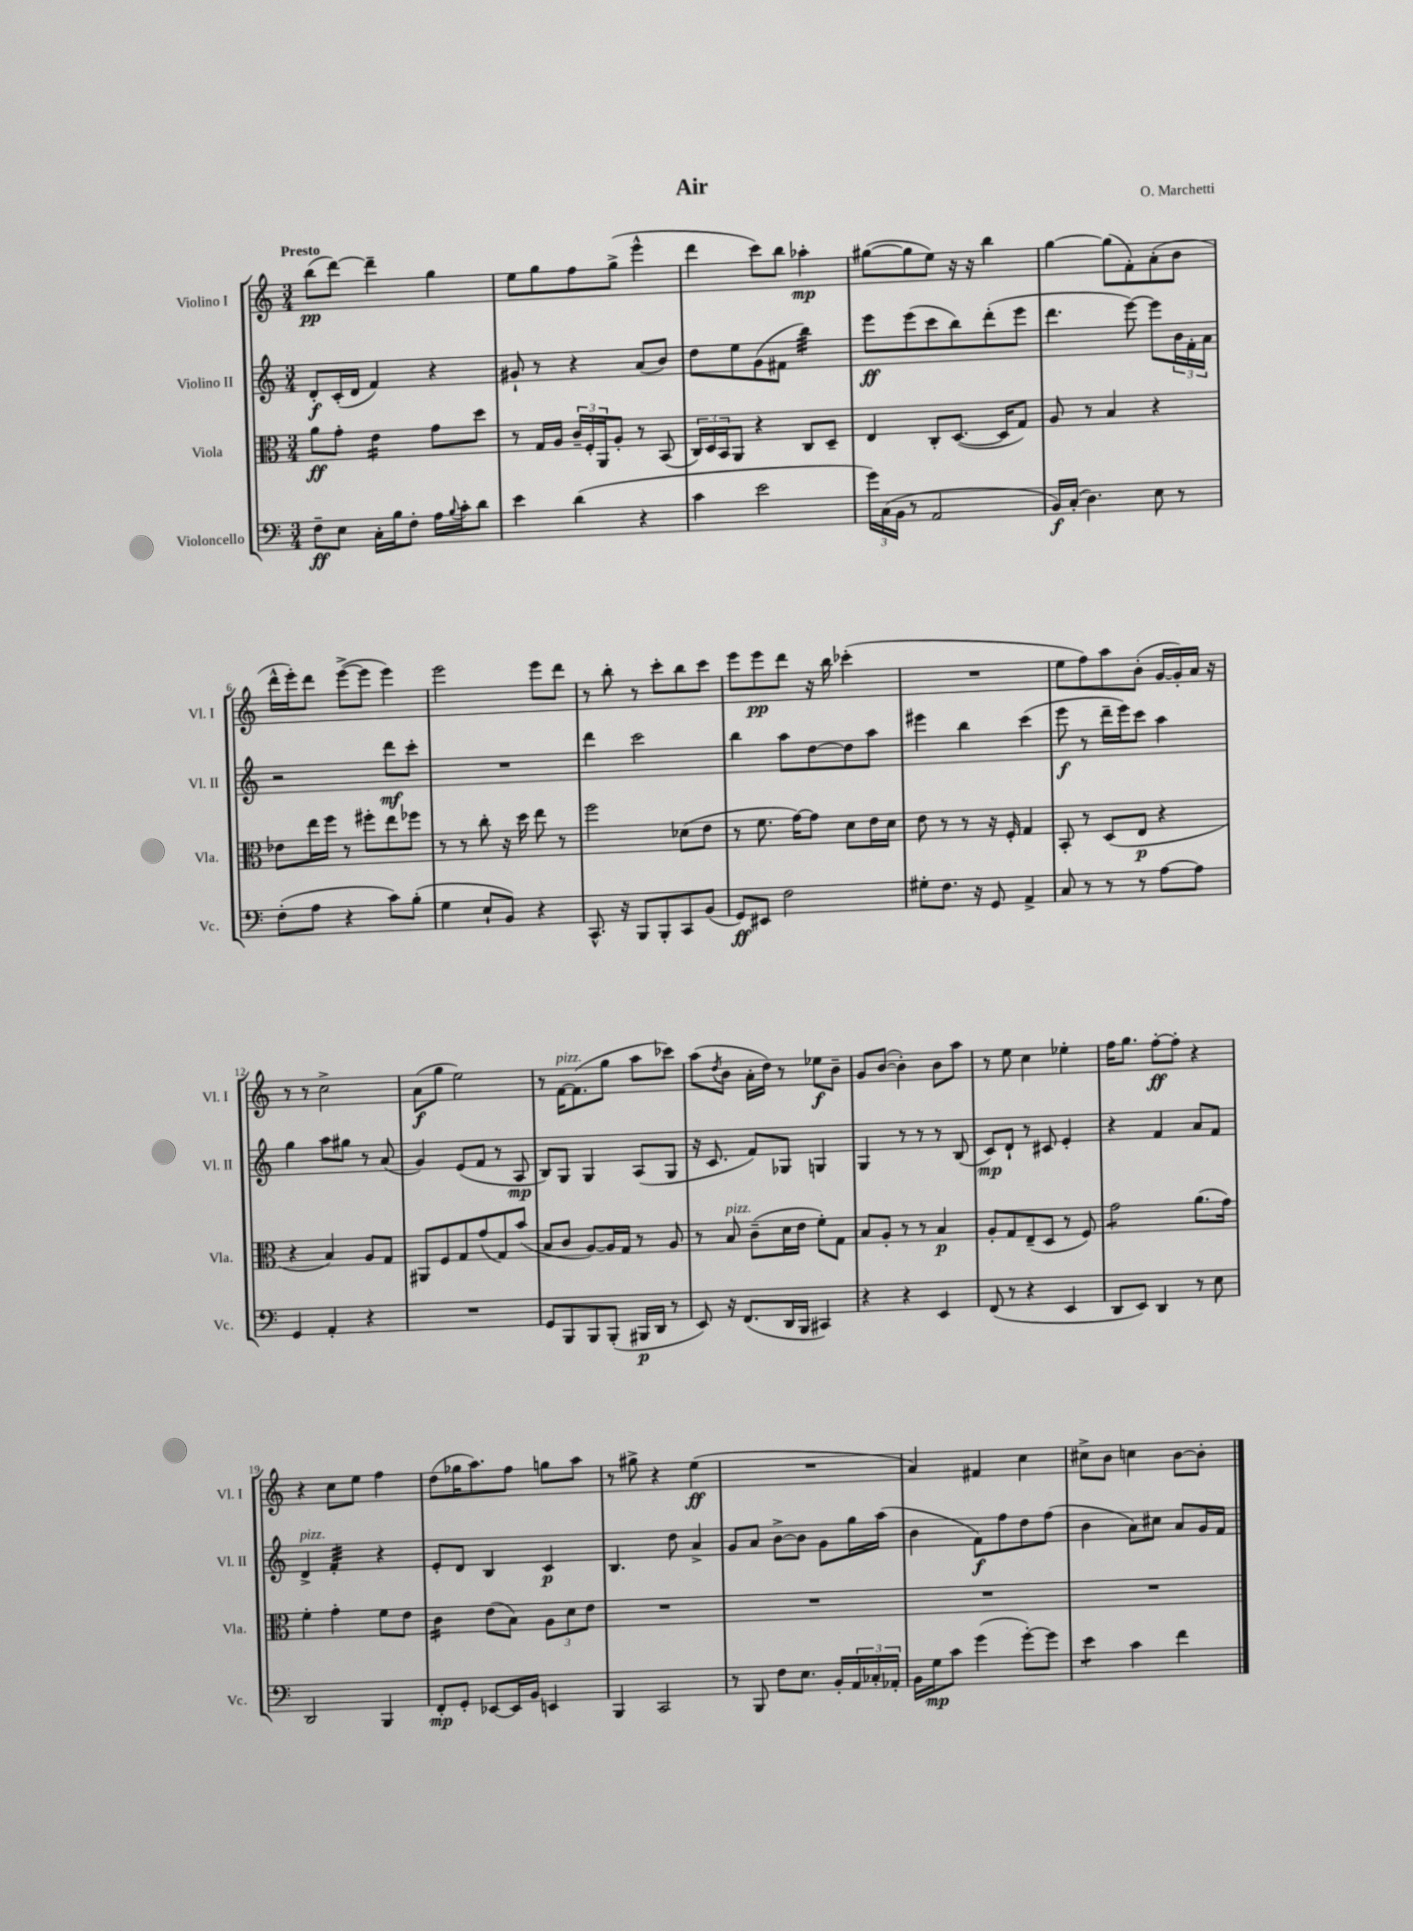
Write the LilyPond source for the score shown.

\header { title = "Air" composer = "O. Marchetti" }
<<
\new StaffGroup <<
\new Staff = "s0" \with { instrumentName = "Violino I" shortInstrumentName = "Vl. I" } {
    \clef treble \key c \major \numericTimeSignature \time 3/4 \tempo "Presto"
    b''8\pp( d'''8~) d'''4-- g''4 |
    e''8 g''8 f''8 g''8->( e'''4-^ |
    d'''4 c'''8) b''8 aes''4-.\mp |
    gis''8~( gis''8 e''8) r16 r16 b''4 |
    g''4~ g''8( f'8-.) a'8-.( b'8 |
    d'''16-^ e'''16-.) d'''8 e'''8~->( e'''8 e'''4) |
    e'''2 e'''8 d'''8 |
    r8 b''8-. r8 c'''8-. b''8 c'''8 |
    e'''8 e'''8\pp d'''8 r16 b''16 ces'''4-.( |
    R2. |
    e''8 f''8) a''8 b'8-.( g'16~ g'16-.) a'16 r16 |
    r8 r8 c''2-> |
    a'8\f( g''8 e''2) |
    r8 f'16~^\markup { \italic "pizz." } f'8.( g''8 a''8 ces'''8) |
    a''8( \acciaccatura { d''8 } b'8 a'16-. d''16) r8 ees''8\f b'8-- |
    g'8 b'8~( b'4-.) b'8 a''8 |
    r8 e''8 c''4 ees''4-. |
    f''16 g''8. f''8~-.\ff f''8-. r4 |
    r4 c''8 e''8 f''4 |
    d''8( ges''16 a''8.) f''8 g''8 a''8 |
    r8 gis''8-> r4 e''4\ff( |
    R2. |
    a'4) fis'4 c''4 |
    cis''8-> b'8 c''4 b'8~ b'8-. \bar "|." |
}
\new Staff = "s1" \with { instrumentName = "Violino II" shortInstrumentName = "Vl. II" } {
    \clef treble \key c \major \numericTimeSignature \time 3/4
    d'8-.\f c'16-.( d'16 f'4) r4 |
    gis'8-! r8 r4 a'8( b'8) |
    d''8 e''8 g'8( fis'8 b''4:32) |
    e'''8\ff e'''8( c'''8 b''8) d'''8-.( e'''8 |
    d'''4. e'''8~) e'''8 \tuplet 3/2 { b'16 f'16-. a'16 } |
    r2 d'''8\mf c'''8-. |
    R2. |
    d'''4 c'''2 |
    b''4 a''8 d''8~ d''8 a''8 |
    eis'''4 b''4 c'''4( |
    e'''8\f r8 d'''16-- e'''16) c'''8 a''4 |
    g''4 a''8 gis''8 r8 a'8( |
    g'4) e'8( f'8 r8 a8\mp |
    b8) g8 g4 a8( g8 |
    r16 c'8. f'8) ges8 g4 |
    g4 r8 r8 r8 b8( |
    c'8\mp) d'8-! r8 cis'8 e'4-. |
    r4 f'4 a'8 f'8 |
    d'4->^\markup { \italic "pizz." } f'4:32-. r4 |
    e'8-. d'8 b4 c'4\p |
    b4. d''8 a'4-> |
    g'8 a'8 b'8~-> b'8 g'8 g''16 a''16( |
    b'4 f'8\f) f''8 d''8 f''8( |
    b'4 a'8) cis''8 a'8 g'16 f'16 \bar "|." |
}
\new Staff = "s2" \with { instrumentName = "Viola" shortInstrumentName = "Vla." } {
    \clef alto \key c \major \numericTimeSignature \time 3/4
    a'8\ff g'8-. e'4:16 g'8 d''8 |
    r8 g16 a16 \tuplet 3/2 { c'16-- f16-. a,16 } a8-. r8 b,8( |
    \tuplet 3/2 { c16) d16 b,16 } a,8 r4 c8 d8-- |
    e4 c8-. d8.~( d16 g8) |
    a8 r8 b4 r4 |
    ees'8 e''16 f''16 r8 fis''8-. e''8 fes''8 |
    r8 r8 c''8-. r16 d''16 e''8 r8 |
    f''2 des'8( e'8 |
    r8 f'8. g'16~) g'8 d'8 e'16 d'16 |
    e'8 r8 r8 r16 f16-. g4 |
    b,8-. r8 d8( e8\p r4 |
    r4 b4) a8 g8 |
    ais,8 f8 g8 g'8( g8) b'8( |
    b8 c'8 a8~) a16 g16 r8 a8 |
    r8 b8^\markup { \italic "pizz." } c'8--( d'16 e'16 f'8-.) g8 |
    b8 a8-. r8 r8 b4\p |
    a8-. g8 e8--( d8 r8 f8) |
    g'2:8 a'8.( g'16) |
    f'4-. g'4-. f'8 e'8 |
    c'4:16 e'8( b8) \tuplet 3/2 { a8 d'8 e'8 } |
    R2. |
    R2. |
    R2. |
    R2. \bar "|." |
}
\new Staff = "s3" \with { instrumentName = "Violoncello" shortInstrumentName = "Vc." } {
    \clef bass \key c \major \numericTimeSignature \time 3/4
    f8--\ff e8 c16-. b16 f8-. a16 \appoggiatura { b8 } c'16-. d'8 |
    e'4 d'4( r4 |
    c'4 e'2 |
    \tuplet 3/2 { g'16) c16( b,16 } r8 a,2 |
    b,16\f) c16-.( d4.) e8 r8 |
    f8-.( a8 r4 c'8) b8-.( |
    g4 e8-! b,8) r4 |
    c,8.-^ r16 b,,8 b,,8-. c,8 b,8( |
    g,8\ff) eis,8 f2 |
    gis8-. f8. r16 g,8 a,4-> |
    c8 r8 r8 r8 a8~ a8 |
    g,4 a,4-. r4 |
    R2. |
    g,8 b,,8 b,,8 b,,8-.( bis,,16\p d,16 r8 |
    e,8) r16 f,8.( d,16 b,,16 cis,4) |
    r4 r4 e,4 |
    f,8( r8 r4 e,4 |
    d,8 e,8) d,4 r8 e8 |
    d,2 b,,4 |
    f,8-.\mp g,8-. ees,8~ ees,16 b,16 e,4 |
    b,,4 c,2 |
    r8 b,,8 f8 e8. b,16-. \tuplet 3/2 { a,16 ces16-. aes,16-. } |
    b,16 g16\mp c'8 g'4( g'8~-.) g'8 |
    e'4:8 c'4 f'4 \bar "|." |
}
>>
>>
